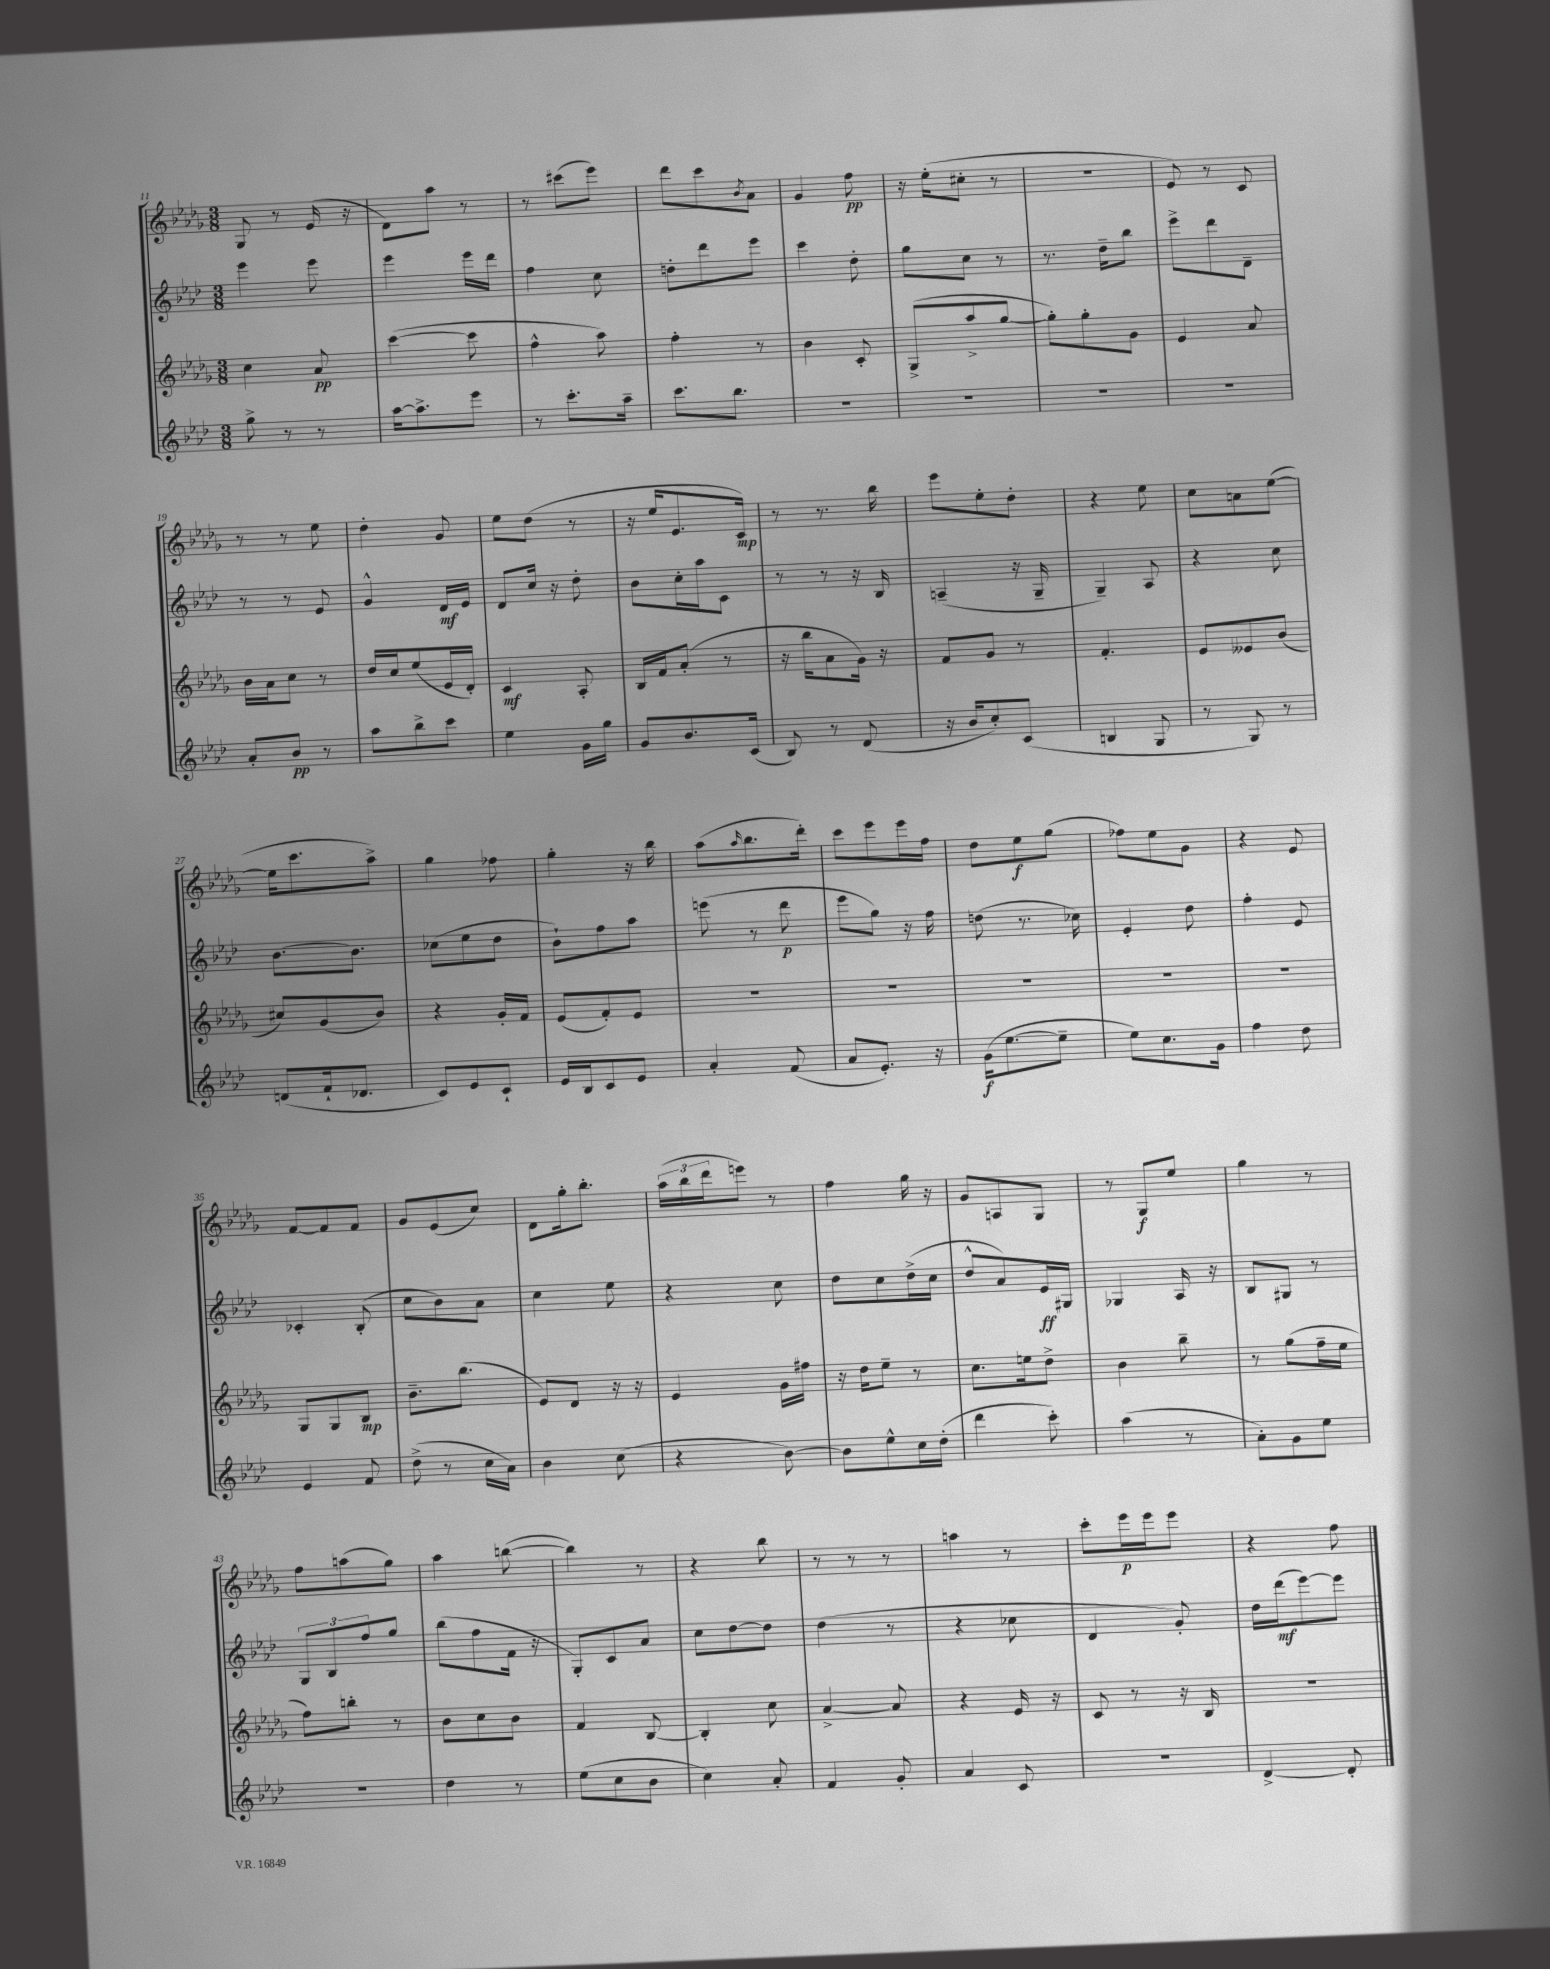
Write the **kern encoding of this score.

**kern	**dynam	**kern	**dynam	**kern	**dynam	**kern	**dynam
*part4	*part4	*part3	*part3	*part2	*part2	*part1	*part1
*staff4	*staff4	*staff3	*staff3	*staff2	*staff2	*staff1	*staff1
*clefG2	*	*clefG2	*	*clefG2	*	*clefG2	*
*k[b-e-a-d-]	*	*k[b-e-a-d-g-]	*	*k[b-e-a-d-]	*	*k[b-e-a-d-g-]	*
*M3/8	*	*M3/8	*	*M3/8	*	*M3/8	*
=11	=11	=11	=11	=11	=11	=11	=11
8gg^\	.	4cc\	.	4eee-\	.	8G-/	.
8r	.	.	.	.	.	8r	.
8r	.	8a-/	pp	8eee-\	.	(16e-/	.
.	.	.	.	.	.	16r	.
=12	=12	=12	=12	=12	=12	=12	=12
[16aa-\KL	.	([4ccc\	.	4eee-\	.	8d-\L)	.
8.aa-^\]	.	.	.	.	.	.	.
.	.	.	.	.	.	8aa-\J	.
8eee-\J	.	8ccc\]	.	16eee-\LL	.	8r	.
.	.	.	.	16ddd-\JJ	.	.	.
=13	=13	=13	=13	=13	=13	=13	=13
8r	.	4ff^^\	.	4ff\	.	8r	.
8.ccc'\L	.	.	.	.	.	(8ccc#X\L	.
.	.	8aa-\)	.	8cc\	.	8eee-\J)	.
16aa-~\Jk	.	.	.	.	.	.	.
=14	=14	=14	=14	=14	=14	=14	=14
8.ccc\L	.	4ff'\	.	8ddn'\L	.	8ddd-\L	.
.	.	.	.	8ddd-\	.	8ccc\	.
8.bb-\J	.	.	.	.	.	.	.
.	.	.	.	.	.	8qb-/	.
.	.	8r	.	8eee-\J	.	8a-\J	.
=15	=15	=15	=15	=15	=15	=15	=15
4.r	.	4b-\	.	4ccc\	.	4g-/	.
.	.	8c'/	.	8dd-'\	.	8ff\	pp
=16	=16	=16	=16	=16	=16	=16	=16
4.r	.	(8G-^/L	.	8gg\L	.	16r	.
.	.	.	.	.	.	(16ee-'\KL	.
.	.	8aa-^/	.	8cc\J	.	8cc#X'\J	.
.	.	[8gg-/J	.	8r	.	8r	.
=17	=17	=17	=17	=17	=17	=17	=17
4.r	.	8gg-'\L])	.	8.r	.	4.r	.
.	.	8gg-'\	.	.	.	.	.
.	.	.	.	16dd-~\KL	.	.	.
.	.	8g-\J	.	8bb-\J	.	.	.
=18	=18	=18	=18	=18	=18	=18	=18
4.r	.	4e-/	.	8eee-^\L	.	8e-/)	.
.	.	.	.	8ddd-\	.	8r	.
.	.	8a-/	.	8d-~\J	.	8c/	.
!!LO:LB:g=z
=19	=19	=19	=19	=19	=19	=19	=19
8a-'/L	.	16b-\LL	.	8r	.	8r	.
.	.	16a-\J	.	.	.	.	.
8b-/J	pp	8cc\J	.	8r	.	8r	.
8r	.	8r	.	8e-/	.	8ee-\	.
=20	=20	=20	=20	=20	=20	=20	=20
8aa-\L	.	16dd-/LL	.	4g^^/	.	4dd-'\	.
.	.	16cc/J	.	.	.	.	.
8bb-^\	.	(8ee-/	.	.	.	.	.
8ccc\J	.	16e-/L	.	16d-/LL	mf	8g-/	.
.	.	16d-'/JJ)	.	16e-/JJ	.	.	.
=21	=21	=21	=21	=21	=21	=21	=21
4ee-\	.	4c/	mf	8d-/L	.	8ee-\L	.
.	.	.	.	16cc/Jk	.	(8dd-\J	.
.	.	.	.	16r	.	.	.
16g\LL	.	8A-'/	.	8dd-'\	.	8r	.
16gg\JJ	.	.	.	.	.	.	.
=22	=22	=22	=22	=22	=22	=22	=22
8g/L	.	16B-/LL	.	8b-\L	.	16r	.
.	.	16f/J	.	.	.	16ee-/KL	.
8.b-/	.	(8a-'/J	.	16cc'\L	.	8.e-/	.
.	.	.	.	16aa-\J	.	.	.
.	.	8r	.	8c\J	.	.	.
(16c/Jk	.	.	.	.	.	16c/Jk)	mp
=23	=23	=23	=23	=23	=23	=23	=23
8B-/)	.	16r	.	8r	.	8r	.
.	.	16bb-\KL	.	.	.	.	.
8r	.	8a-\	.	8r	.	8.r	.
(8d-/	.	16g-\Jk)	.	16r	.	.	.
.	.	16r	.	16B-/	.	16bb-\	.
=24	=24	=24	=24	=24	=24	=24	=24
16r	.	8f/L	.	(4An~/	.	8eee-\L	.
16b-/KL	.	.	.	.	.	.	.
8cc'/)	.	8g-/J	.	.	.	8ee-'\	.
(8c/J	.	8r	.	16r	.	8dd-'\J	.
.	.	.	.	16G~/	.	.	.
=25	=25	=25	=25	=25	=25	=25	=25
4Bn/	.	4.f'/	.	4G~/)	.	4r	.
8G/	.	.	.	8A-/	.	8ee-\	.
=26	=26	=26	=26	=26	=26	=26	=26
8r	.	8e-/L	.	4r	.	8cc\L	.
8G/)	.	8e--X/	.	.	.	8an\	.
8r	.	(8b-/J	.	8cc\	.	([8ee-\J	.
!!LO:LB:g=z
=27	=27	=27	=27	=27	=27	=27	=27
(8dn/L	.	8cc#X/L)	.	[8.b-\L	.	16ee-\KL]	.
.	.	.	.	.	.	8.ccc\	.
16f`/k	.	(8g-/	.	.	.	.	.
8.d-X/J	.	.	.	8.b-\J]	.	.	.
.	.	8b-/J)	.	.	.	8aa-^\J)	.
=28	=28	=28	=28	=28	=28	=28	=28
8c/L)	.	4r	.	(8cc-X\L	.	4gg-\	.
8e-/	.	.	.	8ee-\	.	.	.
8c`/J	.	16g-'/LL	.	8dd-\J	.	8ff-X\	.
.	.	16f/JJ	.	.	.	.	.
=29	=29	=29	=29	=29	=29	=29	=29
16e-/LL	.	(8e-/L	.	8b-`\L)	.	4gg-'\	.
16B-/J	.	.	.	.	.	.	.
8c/	.	8f'/)	.	8ff\	.	.	.
8e-/J	.	8e-/J	.	8aa-\J	.	16r	.
.	.	.	.	.	.	16bb-\	.
=30	=30	=30	=30	=30	=30	=30	=30
4a-'/	.	4.r	.	(8eeen\	.	(8aa-\L	.
.	.	.	.	.	.	16qqaa-/	.
.	.	.	.	8r	.	8.bb-\	.
(8f/	.	.	.	8ddd-\	p	.	.
.	.	.	.	.	.	16ddd-'\Jk)	.
=31	=31	=31	=31	=31	=31	=31	=31
8a-/L	.	4.r	.	8eee-\L	.	8ccc\L	.
8.e-'/J)	.	.	.	8gg\J)	.	8eee-\	.
.	.	.	.	16r	.	16eee-\L	.
16r	.	.	.	16ff\	.	16ff\JJ	.
=32	=32	=32	=32	=32	=32	=32	=32
(16g\KL	f	4.r	.	(8ddn\	.	8dd-\L	.
[8.ee-\	.	.	.	.	.	.	.
.	.	.	.	8.r	.	8ee-\	f
8ee-~\J]	.	.	.	.	.	(8gg-\J	.
.	.	.	.	16cc-X\)	.	.	.
=33	=33	=33	=33	=33	=33	=33	=33
8ee-\L)	.	4.r	.	4e-'/	.	8ff-X\L)	.
8.cc\	.	.	.	.	.	8ee-\	.
.	.	.	.	8dd-\	.	8g-\J	.
16g\Jk	.	.	.	.	.	.	.
=34	=34	=34	=34	=34	=34	=34	=34
4ff\	.	4.r	.	4ff'\	.	4r	.
8dd-\	.	.	.	8e-/	.	8e-/	.
!!LO:LB:g=z
=35	=35	=35	=35	=35	=35	=35	=35
4e-/	.	8G-/L	.	4c-X'/	.	[8f/L	.
.	.	8G-/	.	.	.	8f/]	.
8f/	.	8B-/J	mp	(8B-'/	.	8f/J	.
=36	=36	=36	=36	=36	=36	=36	=36
(8dd-^\	.	8.b-~\L	.	8cc\L	.	8g-/L	.
8r	.	.	.	8b-\)	.	(8e-/	.
.	.	(8.bb-\J	.	.	.	.	.
16cc\LL	.	.	.	8a-\J	.	8cc/J)	.
16a-\JJ)	.	.	.	.	.	.	.
=37	=37	=37	=37	=37	=37	=37	=37
4b-\	.	8e-/L)	.	4cc\	.	8d-\L	.
.	.	8d-/J	.	.	.	16gg-'\k	.
.	.	.	.	.	.	8.bb-'\J	.
(8cc\	.	16r	.	8ee-\	.	.	.
.	.	16r	.	.	.	.	.
=38	=38	=38	=38	=38	=38	=38	=38
4r	.	4e-/	.	4r	.	(24aa-\LL	.
.	.	.	.	.	.	24bb-\	.
.	.	.	.	.	.	24ddd-\J	.
.	.	.	.	.	.	8eeen\J)	.
[8b-\)	.	16g-\LL	.	8cc\	.	8r	.
.	.	16ff#X\JJ	.	.	.	.	.
=39	=39	=39	=39	=39	=39	=39	=39
8b-\L]	.	16r	.	8dd-\L	.	4ff\	.
.	.	16dd-\KL	.	.	.	.	.
8ee-^^\	.	8ee-~\J	.	8cc\	.	.	.
16cc\L	.	8r	.	(16dd-^\L	.	16gg-\	.
(16dd-'\JJ	.	.	.	16cc\JJ	.	16r	.
=40	=40	=40	=40	=40	=40	=40	=40
4ddd-\	.	8.cc\L	.	8dd-^^/L	.	8g-/L	.
.	.	.	.	8a-/)	.	8An/	.
.	.	16een\k	.	.	.	.	.
8ccc'\)	.	8dd-^\J	.	16e-/L	ff	8G-/J	.
.	.	.	.	16G#X/JJ	.	.	.
=41	=41	=41	=41	=41	=41	=41	=41
(4aa-\	.	4b-\	.	4G-X/	.	8r	.
.	.	.	.	.	.	8G-/L	f
8r	.	8bb-~\	.	16A-/	.	8ee-/J	.
.	.	.	.	16r	.	.	.
=42	=42	=42	=42	=42	=42	=42	=42
8a-'\L)	.	8r	.	8B-/L	.	4gg-\	.
8g\	.	(8gg-\L	.	8G#X/J	.	.	.
8ee-\J	.	16ff~\L	.	8r	.	8r	.
.	.	16ee-\JJ	.	.	.	.	.
!!LO:LB:g=z
=43	=43	=43	=43	=43	=43	=43	=43
4.r	.	8ff\L)	.	12G/L	.	8ff\L	.
.	.	.	.	12B-/	.	.	.
.	.	8bbn'\J	.	.	.	(8aan\	.
.	.	.	.	12ff/	.	.	.
.	.	8r	.	8gg/J	.	8gg-\J)	.
=44	=44	=44	=44	=44	=44	=44	=44
4dd-\	.	8b-\L	.	(8bb-\L	.	4aa-\	.
.	.	8cc\	.	8ff\	.	.	.
8r	.	8b-\J	.	16f\Jk	.	([8bbn\	.
.	.	.	.	16r	.	.	.
=45	=45	=45	=45	=45	=45	=45	=45
(8ee-\L	.	4f/	.	8G'/L)	.	4bb\])	.
8cc\	.	.	.	8c/	.	.	.
8b-\J	.	[8B-/	.	8a-/J	.	8r	.
=46	=46	=46	=46	=46	=46	=46	=46
4cc\)	.	4B-'/]	.	8cc\L	.	4r	.
.	.	.	.	[8dd-\	.	.	.
8a-'/	.	8cc\	.	8dd-\J]	.	8bb-\	.
=47	=47	=47	=47	=47	=47	=47	=47
4f/	.	[4a-^/	.	(4dd-\	.	8r	.
.	.	.	.	.	.	8r	.
8g'/	.	8a-/]	.	8r	.	8r	.
=48	=48	=48	=48	=48	=48	=48	=48
4a-/	.	4r	.	4r	.	4aan\	.
8c/	.	16e-/	.	8cc-X\	.	8r	.
.	.	16r	.	.	.	.	.
=49	=49	=49	=49	=49	=49	=49	=49
4.r	.	8c/	.	4d-/	.	8ccc'\L	.
.	.	8r	.	.	.	16eee-\L	p
.	.	.	.	.	.	16eee-\J	.
.	.	16r	.	8g'/)	.	8eee-\J	.
.	.	16B-/	.	.	.	.	.
=50	=50	=50	=50	=50	=50	=50	=50
[4d-^/	.	4.r	.	16dd-\LL	.	4r	.
.	.	.	.	(16ddd-\J	mf	.	.
.	.	.	.	[8eee-\)	.	.	.
8d-'/]	.	.	.	8eee-\J]	.	8ff\	.
==	==	==	==	==	==	==	==
*-	*-	*-	*-	*-	*-	*-	*-
